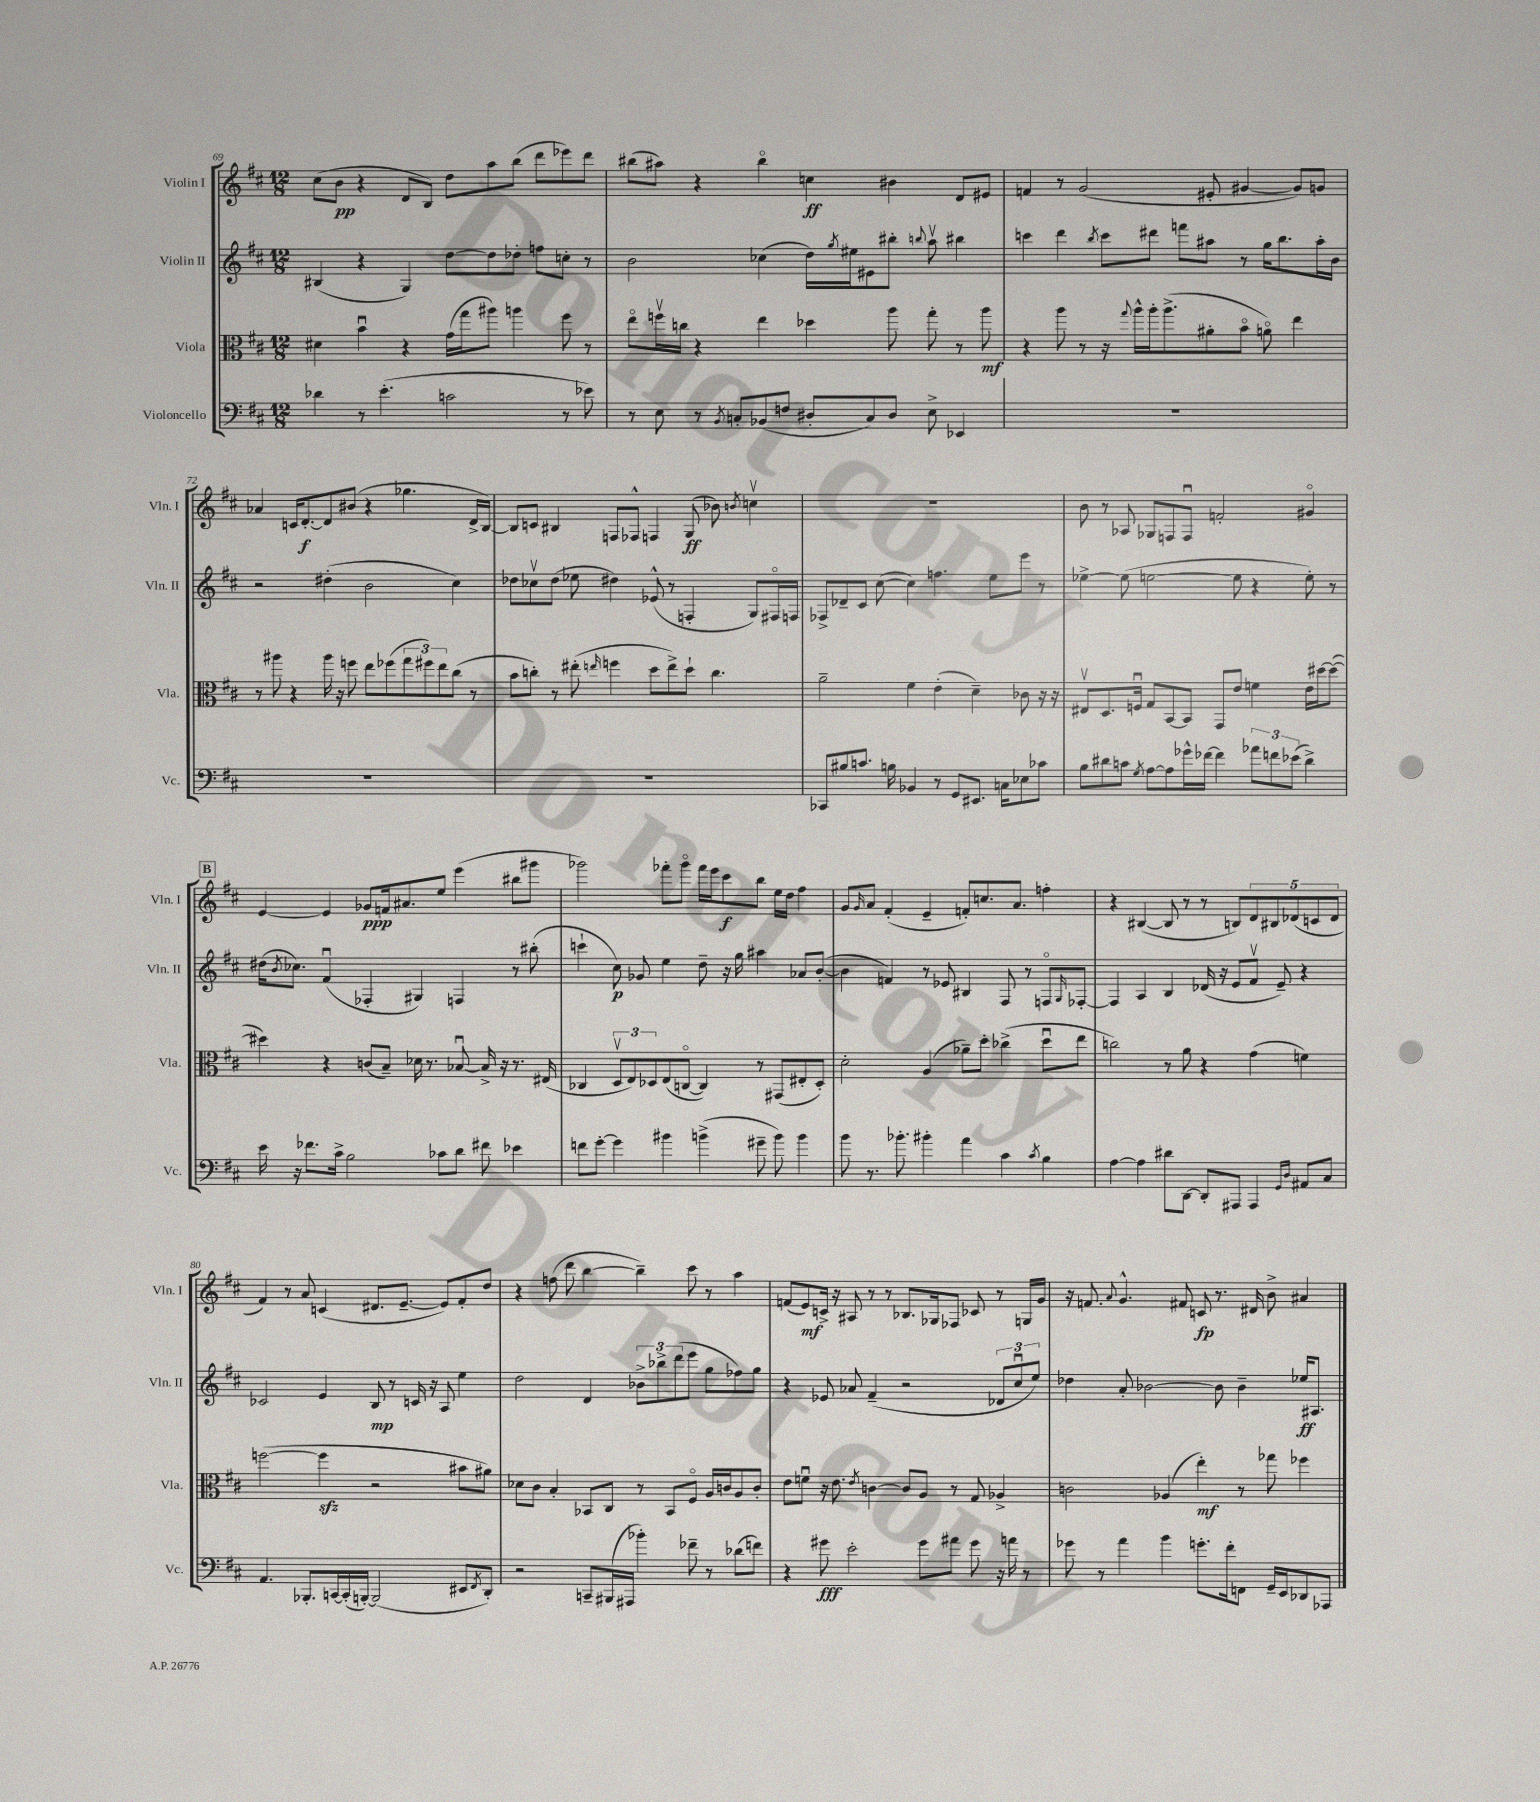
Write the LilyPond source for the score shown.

<<
\new StaffGroup <<
\new Staff = "s0" \with { instrumentName = "Violin I" shortInstrumentName = "Vln. I" } {
    \clef treble \key d \major \numericTimeSignature \time 12/8
    cis''8( b'8\pp r4 d'8 b8) d''8 a''8 b''8( d'''8 ees'''8) d'''8 |
    bis''8( ais''8) r4 bis''4\flageolet c''4\ff bis'4 d'8 eis'8 |
    f'4 r8 g'2( eis'8-. gis'4~ gis'8) g'8 |
    aes'4 c'16 d'8.~-.\f d'8 bis'8( r4 ges''4. d'16-> b16~) |
    b8 c'8 bis4 f8 fes8-^ f4 g8\ff( bes'8) \acciaccatura { b'8 } c''4\upbow |
    R1. |
    b'8 r8 aes8 ges8 f8 f8\downbow f'2-. gis'4\flageolet |
    \mark \markup { \box "B" } e'4~ e'4 ges'8\ppp f'16 ais'8. e''8 e'''4( bis''8 gis'''8 |
    ges'''2) fes'''8-. ges'''8\flageolet fes'''16 e'''16 cis'''8\f b''8 e''16 d''16 fis''4 |
    g'8 \grace { g'16 } a'8 fis'4-.( e'4-- f'8-.) c''8. a'8. f''4-. |
    r4 bis4~( bis8 r8 r8 b8) \tuplet 5/4 { d'8 bis8 des'8( c'8 des'8 } |
    fis'4) r8 a'8 c'4( dis'8. e'8.~-- e'8) fis'8-. d''8 |
    r4 f''8( d'''8 b''4~ b''4--) cis'''8 r8 a''4 |
    f'8( e'8\mf) c'16-> r16 ais8 r8 r8 bes8. ges16 fes8 ces'8 r8 g16 g'16 |
    r16 f'8. \appoggiatura { a'8 } g'4.-^ fis'8 c'8\fp r8. dis'16 b'8-> ais'4 \bar "|." |
}
\new Staff = "s1" \with { instrumentName = "Violin II" shortInstrumentName = "Vln. II" } {
    \clef treble \key d \major \numericTimeSignature \time 12/8
    bis4( r4 g4) d''8~ d''8 des''8-. f''8 c''8-. r8 |
    b'2 ces''4( d''16) \acciaccatura { g''8 } eis''16 eis'8 bis''8-. \appoggiatura { b''8 } a''8\upbow bis''4 |
    c'''4 d'''4 \acciaccatura { b''8 } c'''8 dis'''8 f'''8 ais''8 r8 g''16 b''8. ais''16-. b'16 |
    r2 dis''4-.( b'2 cis''4) |
    des''8 ces''8\upbow des''8( ees''8 dis''4) ees'8-^( r8 f4-. g8) fis16\flageolet f16 |
    fes8-> des'8-- cis'8 cis''8~( cis''4) f''4. e''8 e'''8 r8 |
    ees''4~-> ees''8( e''2~ e''8 r4 e''8-.) r8 |
    \mark \markup { \box "B" } dis''16( \acciaccatura { b'8 } ces''8.) fis'4\downbow( fes4-. gis4) f4 r8 bis''8-.( |
    c'''4-! cis''8\p) ges'8 e''4 d''8-- r16 g''16 ais''4 aes'8 b'8~-.( |
    b'4 f'4) r8 ees'8 bis4 fis8 r8 f8\flageolet \grace { g16 } fes8~-. |
    fes4 a4 b4 des'16( r16 e'8 fis'8\upbow e'8--) r4 |
    ces'2 e'4 b8\mp r8 c'16 r16 a8 e''4 |
    d''2 d'4 \tuplet 3/2 { bes'8-> bes''8-> d'''8( } e'''8 g''8 fes''8) g''8 |
    r4 ees'8 aes'8 fis'4--( r2 \tuplet 3/2 { des'8 cis''8\downbow e''8) } |
    des''4 a'8-. bes'2~ bes'8 bes'4-- ees''16\ff ais8. \bar "|." |
}
\new Staff = "s2" \with { instrumentName = "Viola" shortInstrumentName = "Vla." } {
    \clef alto \key d \major \numericTimeSignature \time 12/8
    dis'4 b'4\downbow r4 g'16( g''16 ais''8) a''4 fis''8 r8 |
    e''8\flageolet f''16\upbow c''16 r4 e''4 des''4 a''8 g''8-. r8 a''8\mf |
    r4 a''8 r8 r16 \appoggiatura { g''8 } a''16-^ a''16-. a''8.->( ais'8-. b'8\flageolet a'8\flageolet) e''4 |
    r8 ais''8 r4 ais''16 r16 f''8 e''8 fes''8( \tuplet 3/2 { g''8 fis''8) e''8 } cis''8( r8 |
    b'8 c''8-.) r8 eis''8-.( \grace { e''16 } f''4 d''8 e''8->) d''8-! c''4. |
    a'2-- fis'4 e'4-.( d'4--) ces'8 r16 r16 |
    eis8\upbow d8. f16\downbow g8 b,8~ b,8 g,8 e'8 f'4 e'16 dis''16~ dis''8~( |
    \mark \markup { \box "B" } dis''4) r4 c'8( b8--) des'16 r8. bes8~\downbow bes16-> r16 r8. eis16( |
    ces4 \tuplet 3/2 { d8\upbow e8) des8 } e8( c8~\flageolet c4) r8 gis,8( eis8-. des8-.) |
    d'2-. a4( aes'8--) d''8-. ces''4->( d''8\downbow e''8 |
    c''2) r8 a'8 r4 g'4( f'4) |
    f''2~( f''4\sfz r2 bis'8 ais'8) |
    des'8 cis'8 b4-. bes,8 cis8 r8 bes,8 fis8\flageolet a16 c'16 a8 c'8-. |
    e'8 f'8\downbow r16 e'8. \acciaccatura { e'8 } c'4~ c'8 a8 r8 g8 aes4-> |
    c'2 aes4( e''4-.\mf) r8 ges''8 fes''4 \bar "|." |
}
\new Staff = "s3" \with { instrumentName = "Violoncello" shortInstrumentName = "Vc." } {
    \clef bass \key d \major \numericTimeSignature \time 12/8
    des'4 r8 e'4.-.( c'2 r8 ees'8) |
    r8 e8 r8 \acciaccatura { b,8 } c8-. bes,8( f8 dis8-. c8) dis8 e8-> ees,4 |
    R1. |
    R1. |
    R1. |
    ces,8 bis8 c'8. b16 bes,4 r8 g,8 eis,8. c16 ees8 ces'8 |
    b8 dis'8 c'8 \acciaccatura { g8 } a8~ a8 ges'16-^ fes'16~ fes'4 \tuplet 3/2 { aes'8 f'8 ees'8( } dis'4->) |
    \mark \markup { \box "B" } e'16 r16 fes'8. cis'16-> b2 ces'8 d'8 fis'8 ees'4 |
    f'8 g'8~-. g'4 bis'4 b'4->( gis'8-- b'8) b'4 |
    b'8 r8. bes'8.-. bis'4-. a'4 cis'4 \acciaccatura { cis'8 } b4 |
    a4~ a4 dis'8 d,8~ d,8-. ais,,8 ais,,4 \grace { g,16 d16 } ais,8 cis8 |
    a,4. bes,,8.-. c,16~ c,16-.( b,,16~-.) b,,2( eis,8 \acciaccatura { fis,8 } d,8-.) |
    r2 c,8-- bis,,16( ais,,16 bes'4-.) fes'8-- r8 des'8( f'8) |
    r4 gis'8\fff e'2-. gis'8 ais'8 gis'8 r16 a'16 r8 |
    ges'8 r8 a'4 b'4 g'8.-. fis'16-. f,8 g,16-- e,16 des,8 aes,,8 \bar "|." |
}
>>
>>
\layout { \context { \Score currentBarNumber = #69 } }
